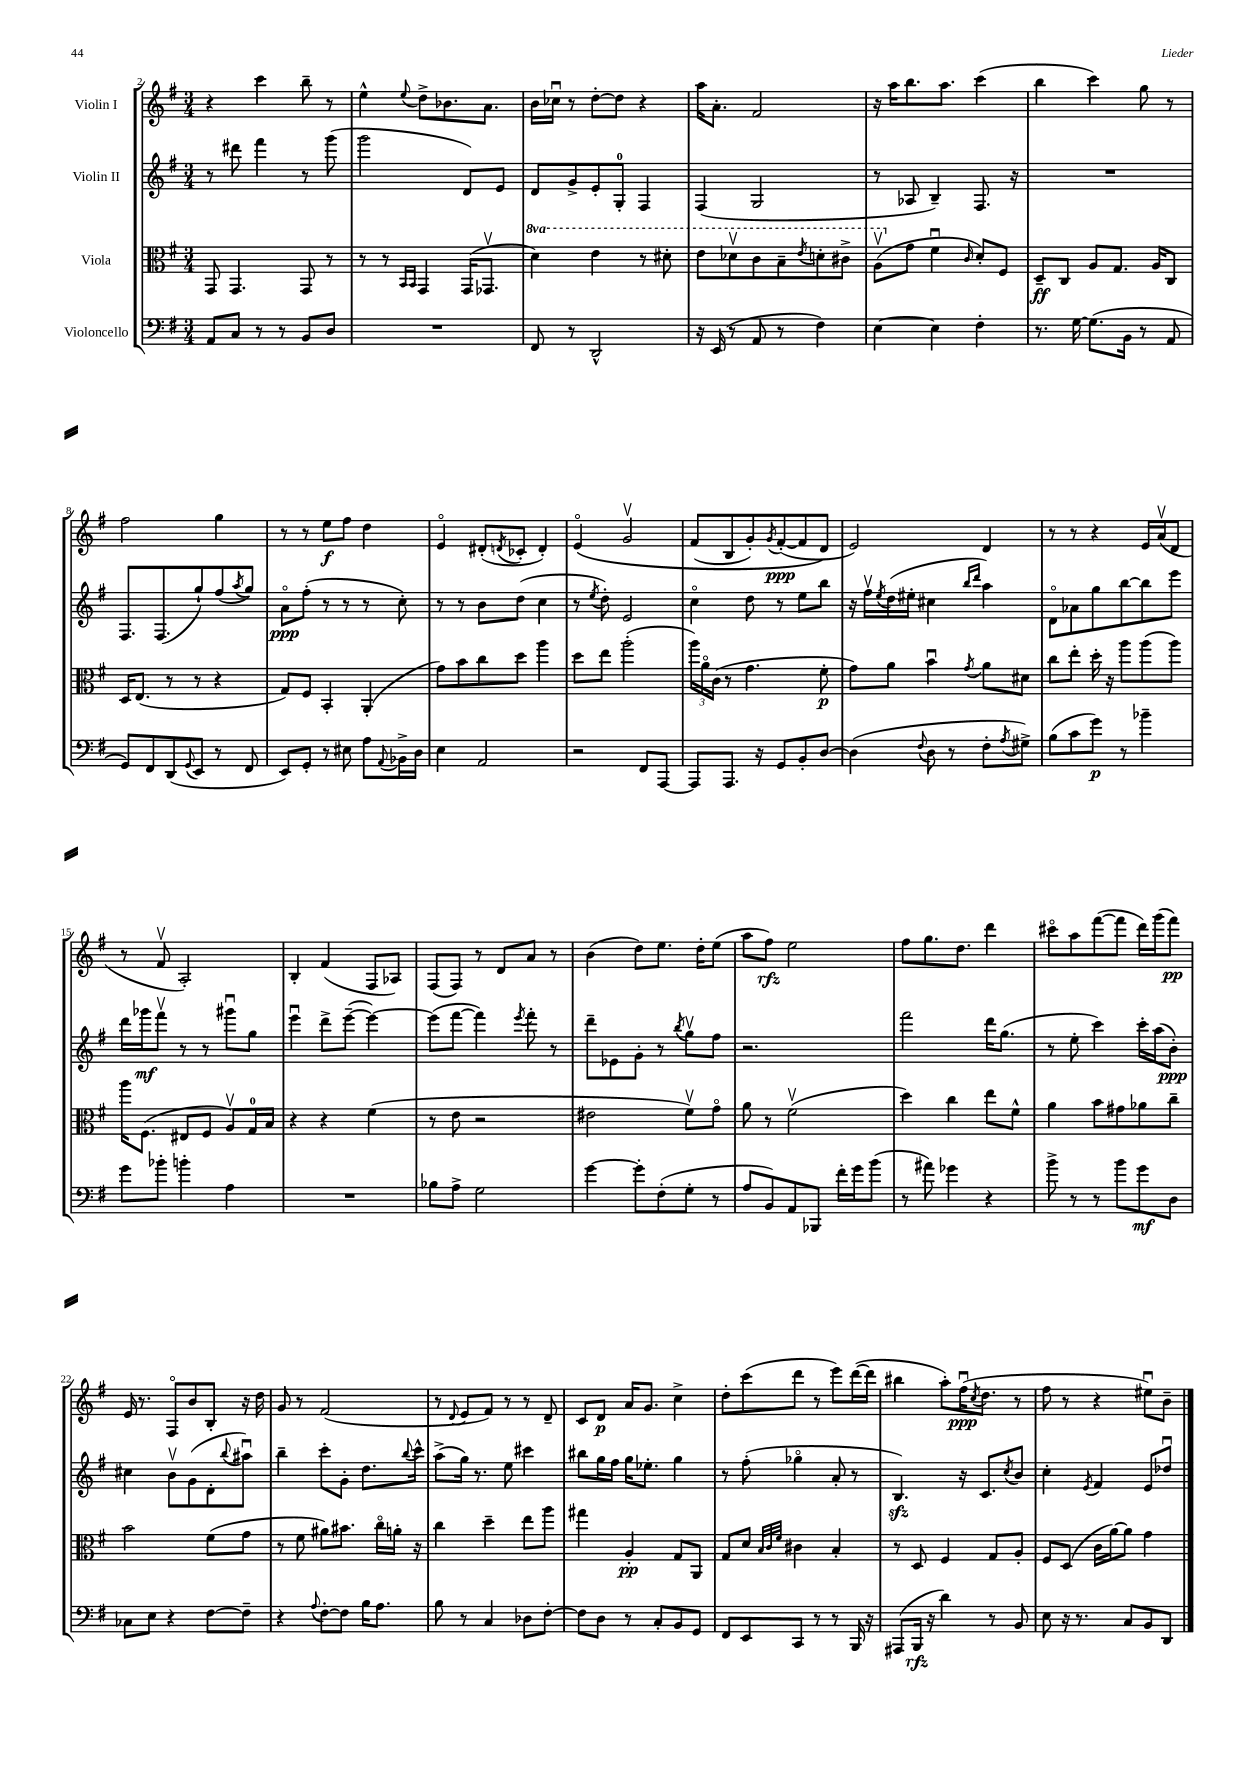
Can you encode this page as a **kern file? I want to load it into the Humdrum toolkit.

**kern	**kern	**kern	**kern
*staff4	*staff3	*staff2	*staff1
*clefF4	*clefC3	*clefG2	*clefG2
*k[f#]	*k[f#]	*k[f#]	*k[f#]
*M3/4	*M3/4	*M3/4	*M3/4
8AA	8GG	8r	4r
8C	4.GG	8ddd#	.
8r	.	4fff#	4ccc
8r	.	.	.
8BB	8GG	8r	8bb~
8D	8r	(8ggg	8r
=	=	=	=
2.r	8r	2ggg	4ee^^
.	8r	.	.
.	16qqBB	.	.
.	16qqBB	.	8qqee
.	4GG	.	8dd^
.	.	.	8.b-
.	(16GG	8d)	.
.	8.GG-v	.	8.a
.	.	8e	.
=	=	=	=
8FF#	4dd)	8d	16b
.	.	.	16cc-u
8r	.	8g^	8r
2DD^^	4ee	8e'	[8dd'
.	.	8G'	8dd]
.	8r	4F#	4r
.	8dd#'	.	.
=	=	=	=
16r	8ee	(4F#	16aa
(16EE	.	.	8.a'
8r	8dd-v	.	.
8AA	8cc	2G	2f#
8r	8b~	.	.
.	8qee	.	.
4F#)	8dd'	.	.
.	8cc#^	.	.
=	=	=	=
[4E	(8av	8r	16r
.	.	.	16aa
.	8g	8A-	8.bb
4E]	4f#u	4B~)	.
.	.	.	8.aa
.	16qqc	.	.
4F#'	8d')	8.F#	(4ccc
.	8F#	.	.
.	.	16r	.
=	=	=	=
8.r	8D~	2.r	4bb
.	8C	.	.
[16G	.	.	.
(8.G]	8A	.	4ccc)
.	8.G	.	.
16BB	.	.	.
8r	.	.	8gg
.	16A	.	.
8AA	8C	.	8r
=	=	=	=
8GG)	16D	8.F#	2ff#
.	(8.E	.	.
8FF#	.	.	.
.	.	(8.F#	.
(8DD	8r	.	.
8qqGG	.	.	.
8EE	8r	8gg`)	.
8r	4r	(8ff#	4gg
.	.	8qaa	.
8FF#	.	8gg)	.
=	=	=	=
8EE)	8G)	8ao	8r
8GG'	8F#	(8ff#'	8r
8r	4BB'	8r	8ee
8E#	.	8r	8ff#
8A	(4AA'	8r	4dd
8qqAA	.	.	.
16BB-^	.	8cc')	.
16D	.	.	.
=	=	=	=
4E	8g)	8r	4eo
.	8b	8r	.
2AA	8cc	8b	(8d#'
.	.	.	8qd
.	8dd	(8dd	8c-'
.	4aa	4cc	4d')
=	=	=	=
2r	8dd	8r	&(4eo
.	.	8qee	.
.	8ee	8dd')	.
.	(2aa'	2e	2gv
8FF#	.	.	.
[8AAA	.	.	.
=	=	=	=
8AAA]	24aa)	4cco	(8f#
.	24ao	.	.
.	(24c	.	.
8.AAA	8r	.	8B
.	4.g	8dd	8g')
16r	.	.	.
.	.	.	8qg
8GG	.	8r	([8f#'
8BB'	.	8ee	8f#]
[8D	8f#'	8bb	8d&)
=	=	=	=
(4D]	8g)	16r	2e)
.	.	16ff#v	.
.	.	8qee	.
.	8a	(16dd	.
.	.	16ee#'	.
8qqF#	.	.	.
8D	4bu	4cc#	.
8r	.	.	.
.	.	16qqbb	.
.	8qg	16qqddd	.
8F#'	8a	4aa)	4d
8qA	.	.	.
8G#^)	8d#	.	.
=	=	=	=
(8B	8cc	8do	8r
8c	8ee'	8a-	8r
8g)	16dd'	8gg	4r
.	16r	.	.
8r	8aa	[8bb	.
4b-~	(8aa	8bb]	16e
.	.	.	(16av
.	8aa)	8eee	8d
=	=	=	=
8g	16aa	16ddd	8r
.	(8.F#	16ggg-	.
8b-'	.	8fff#v	8f#v
4b'	8E#	8r	2A')
.	8F#	8r	.
4A	8Av)	8ggg#u	.
.	16G	8gg	.
.	16B	.	.
=	=	=	=
2.r	4r	4eeeu	4B'
.	4r	8ddd^	(4f#
.	.	([8eee~	.
.	(4f#	4eee_)	8F#
.	.	.	8A-)
=	=	=	=
8B-	8r	(8eee]	(8F#
8A^	8e	[8fff#	8F#)
2G	2r	4fff#])	8r
.	.	.	8d
.	.	8qeee	.
.	.	8fff#'	8a
.	.	8r	8r
=	=	=	=
[4g	2e#	8ddd~	(4b
.	.	8e-	.
8g']	.	8g'	8dd)
(8F#'	.	8r	8.ee
.	.	8qbb	.
8G'	8f#v)	8ggv	.
.	.	.	16dd'
8r	8go	8ff#	(8ee
=	=	=	=
8A	8a	2.r	8aa
8BB)	8r	.	8ff#)
8AA	(2f#v	.	2ee
8BBB-	.	.	.
16f#'	.	.	.
16g	.	.	.
(8b	.	.	.
=	=	=	=
8r	4dd)	2fff#	8ff#
8a#)	.	.	8.gg
4g-	4cc	.	.
.	.	.	8.dd
4r	8ee	16ddd	4ddd
.	.	(8.gg	.
.	8f#^^	.	.
=	=	=	=
8b^	4a	8r	8ccc#o
8r	.	8ee'	8aa
8r	8b	4ccc)	([8fff#
8b	8g#	.	8fff#]
8g	8a-	16ccc'	16ddd)
.	.	(16aa	(16ggg
8D	8cc~	8b')	8fff#)
=	=	=	=
8C-	2b	4cc#	16e
.	.	.	8.r
8E	.	.	.
4r	.	8bv	8F#o
.	.	(8g	8b
[8F#	(8f#	8d'	8B'
.	.	8qqbb	.
8F#~]	8g	8aa#u)	16r
.	.	.	16dd
=	=	=	=
4r	8r	4bb~	8g
.	8f#	.	8r
8qqA	.	.	.
[8F#'	8a#)	8ccc'	(2f#
8F#]	8.b#	8g'	.
16B	.	8.dd	.
8.A	16cco	.	.
.	16a'	.	.
.	.	8qqbb	.
.	16r	16ccc^^	.
=	=	=	=
8B	4cc	(8aa^	8r
.	.	.	8qqd
8r	.	16gg)	8e
.	.	8.r	.
4C	4dd~	.	8f#)
.	.	8ee	8r
8D-	8ee	4ccc#	8r
[8F#'	8aa	.	8d~
=	=	=	=
8F#]	4gg#	8bb#	8c
8D	.	16gg	8d
.	.	16ff#	.
8r	4A'	16gg	16a
.	.	8.ee-'	8.g
8C'	.	.	.
8BB	8G	4gg	4cc^
8GG	8AA	.	.
=	=	=	=
8FF#	8G	8r	8dd'
8EE	8d	(8ff#'	(8ccc
.	32qqB	.	.
.	32qqc	.	.
.	32qqf#	.	.
8CC	4c#	4gg-o	8ddd
8r	.	.	8r
8r	4B'	8a'	8eee)
16BBB	.	8r	([16ddd
16r	.	.	16ddd]
=	=	=	=
(8AAA#	8r	4.B)	4bb#
16BBB	8D	.	.
16r	.	.	.
4d)	4F#	.	8aa')
.	.	16r	(16ff#u
.	.	.	8qcc
.	.	8.c	8.dd
8r	8G	.	.
.	.	8qcc	.
8BB	8A'	8b	8r
=	=	=	=
8E	8F#	4cc'	8ff#
16r	(8D	.	8r
8.r	.	.	.
.	.	8qe	.
.	16c	4f#	4r
.	[16a)	.	.
8C	8a]	.	.
8BB	4g	8e	8ee#u)
8DD	.	8dd-u	8b~
==	==	==	==
*-	*-	*-	*-
